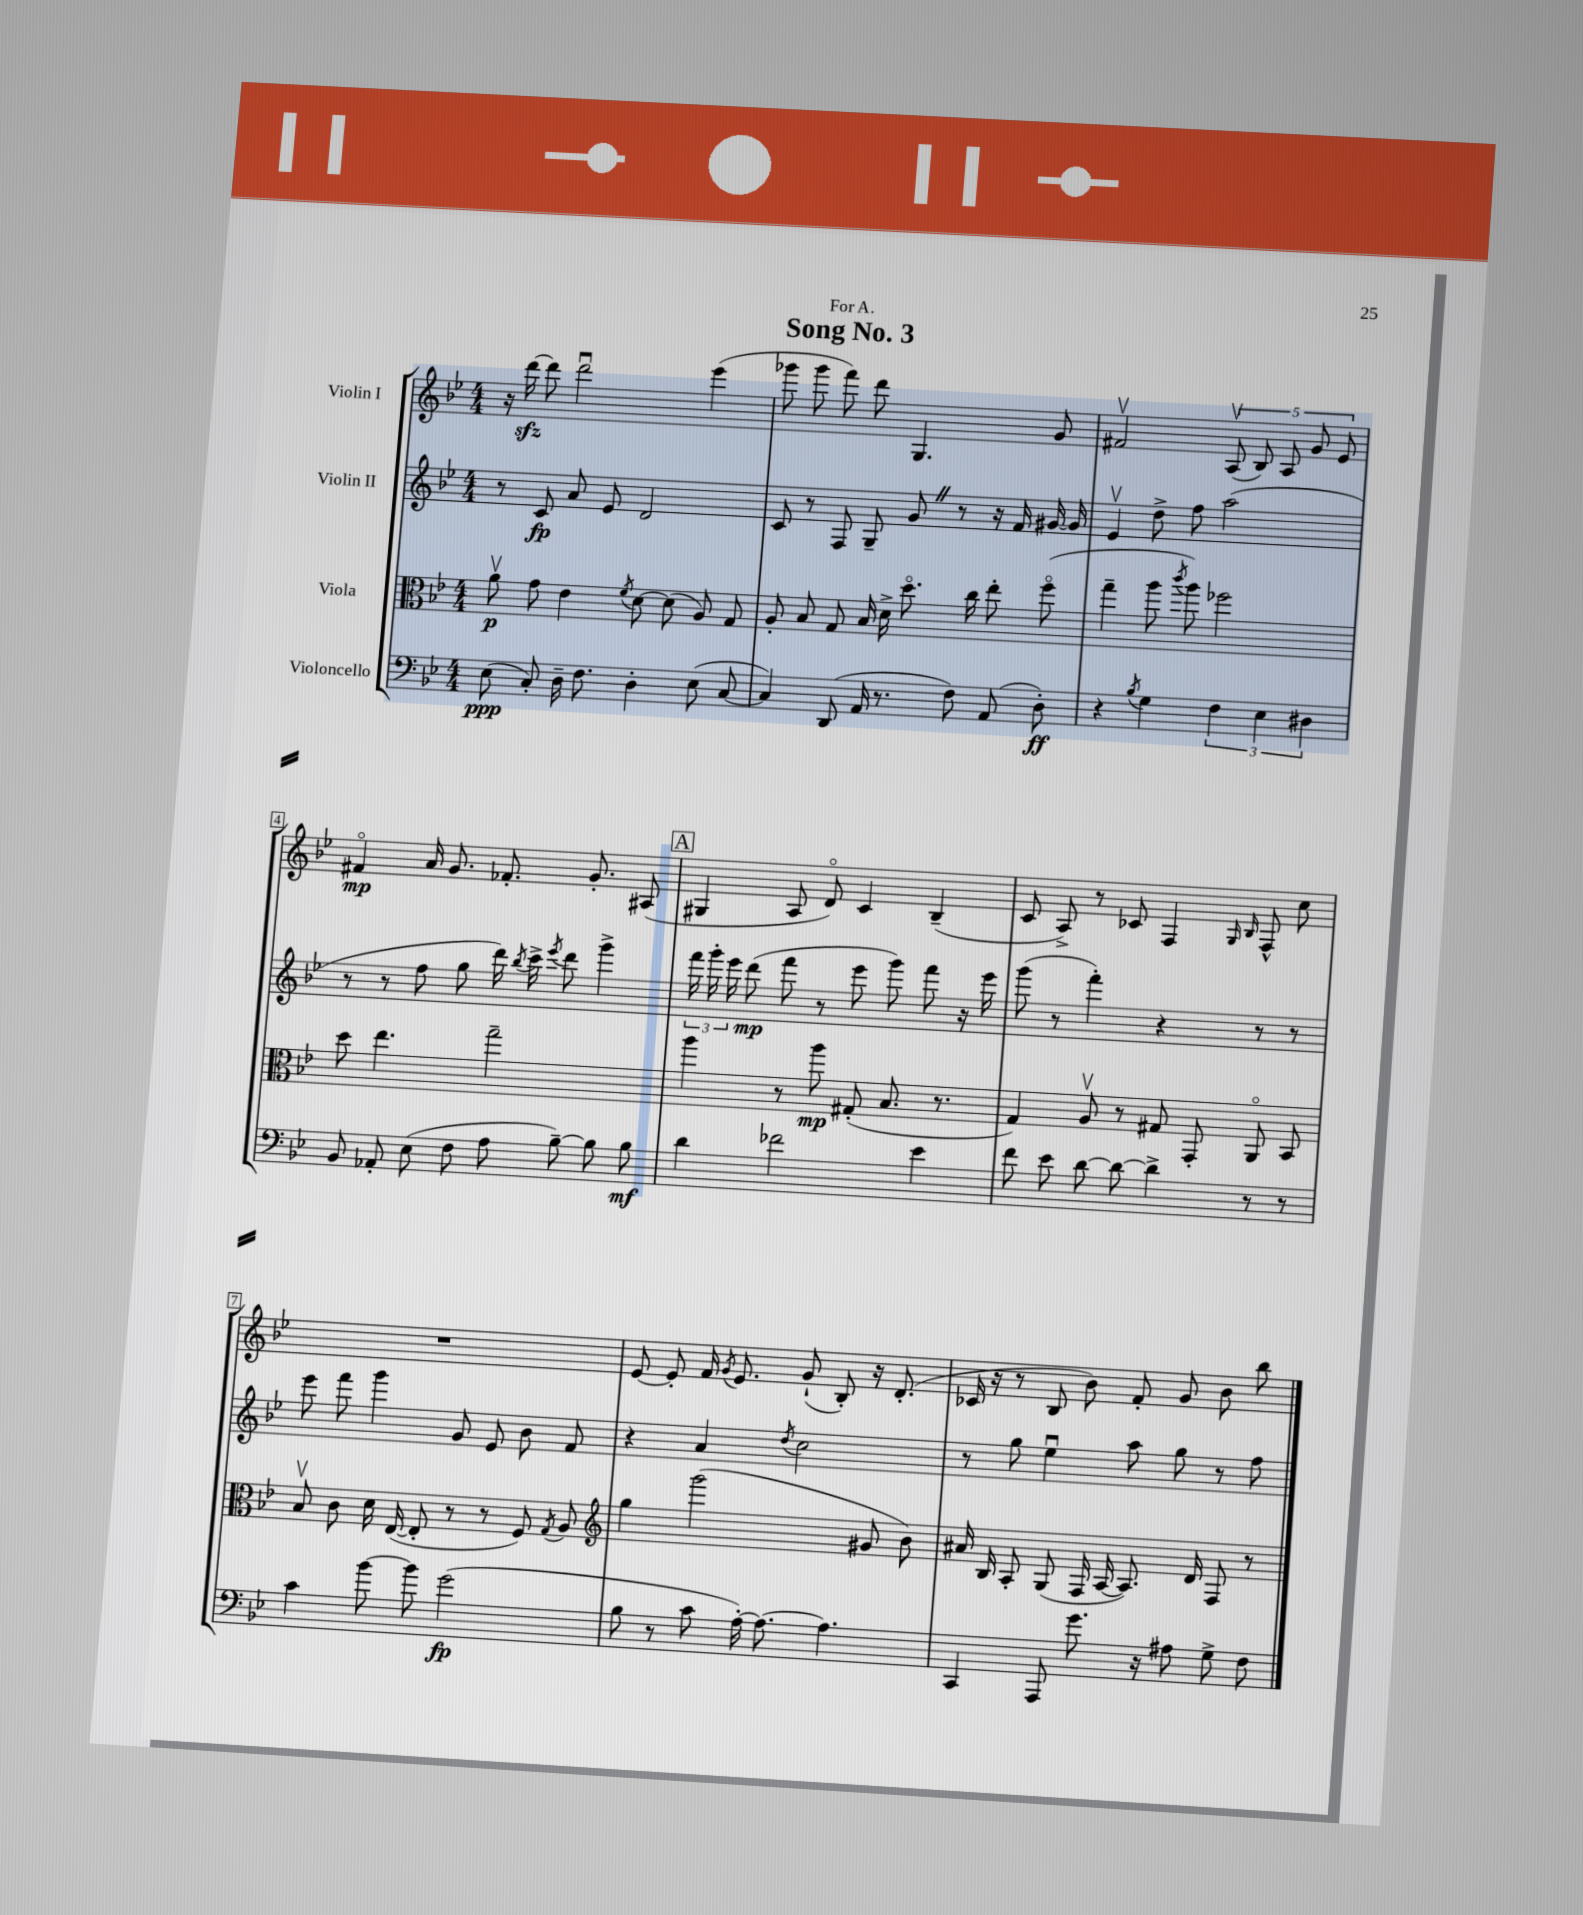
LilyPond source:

\header { title = "Song No. 3" dedication = "For A." }
<<
\new StaffGroup <<
\new Staff = "s0" \with { instrumentName = "Violin I" } {
    \clef treble \key bes \major \numericTimeSignature \time 4/4
    \autoBeamOff r16 d'''16~\sfz d'''8 d'''2\downbow ees'''4( |
    ges'''8 ges'''8 f'''8) d'''8 g4. g'8 |
    fis'2\upbow \tuplet 5/4 { a8\upbow( bes8) a8 g'8 ees'8 } |
    fis'4\flageolet\mp a'16 g'8. fes'8.-. g'8.-. ais8( |
    \mark \markup { \box "A" } gis4 a8 d'8\flageolet) c'4 bes4--( |
    c'8 a8->) r8 ces'8 f4 \grace { g16 bes16 } f8-^ c''8 |
    R1 |
    ees'8~ ees'8-. f'16 \acciaccatura { g'8 } ees'8. g'8-!( bes8-.) r16 d'8.-.( |
    ces'16 r16 r8 bes8 bes'8) f'8-. g'8 bes'8 bes''8 \bar "|." |
}
\new Staff = "s1" \with { instrumentName = "Violin II" } {
    \clef treble \key bes \major \numericTimeSignature \time 4/4
    \autoBeamOff r8 c'8\fp a'8 ees'8 d'2 |
    c'8 r8 f8 g8-- g'8 \once \override BreathingSign.text = \markup { \musicglyph "scripts.caesura.straight" } \breathe r8 r16 f'16 gis'16~ gis'16 |
    ees'4\upbow d''8-> f''8 a''2( |
    r8 r8 f''8 g''8 d'''16) \acciaccatura { bes''8 } c'''16-> \acciaccatura { ees'''8 } d'''8 g'''4-> |
    \mark \markup { \box "A" } \tuplet 3/2 { f'''16 g'''16-. ees'''16 } d'''8\mp( f'''8 r8 ees'''8 g'''8) f'''8 r16 ees'''16 |
    g'''8( r8 f'''4-.) r4 r8 r8 |
    ees'''8 f'''8 g'''4 g'8 ees'8 bes'8 f'8 |
    r4 a'4 \acciaccatura { d''8 } c''2 |
    r8 g''8 ees''4\downbow a''8 g''8 r8 f''8 \bar "|." |
}
\new Staff = "s2" \with { instrumentName = "Viola" } {
    \clef alto \key bes \major \numericTimeSignature \time 4/4
    \autoBeamOff a'8\upbow\p g'8 ees'4 \acciaccatura { f'8 } d'8~ d'8( a8) g8 |
    a8-. bes8 g8 bes16 d'16-> d''8.\flageolet c''16 ees''8-. f''8\flageolet( |
    g''4-- a''8 \acciaccatura { c'''8 } a''8) fes''2 |
    d''8 ees''4. g''2-- |
    \mark \markup { \box "A" } a''4 r8 a''8\mp gis8-.( bes8. r8. |
    g4) a8\upbow r8 gis8 g,8-. a,8\flageolet bes,8 |
    bes8\upbow c'8 d'16 ees16~( ees8-. r8 r8 f8) \acciaccatura { g8 } a8 |
    \clef treble g''4 g'''2( gis'8 bes'8) |
    ais'16 bes16 a8-. g8( f16 a16~ a8.) d'16 f8 r8 \bar "|." |
}
\new Staff = "s3" \with { instrumentName = "Violoncello" } {
    \clef bass \key bes \major \numericTimeSignature \time 4/4
    \autoBeamOff ees8\ppp( c8-.) d16-- f8. d4-. ees8( c8~ |
    c4) d,8( a,16 r8. f8) a,8( d8-.\ff) |
    r4 \acciaccatura { bes8 } g4 \tuplet 3/2 { f4 ees4 dis4 } |
    bes,8 aes,8-. ees8( f8 a8 bes8~--) bes8 bes8\mf |
    \mark \markup { \box "A" } d'4 fes'2 ees'4 |
    f'8 ees'8 d'8~ d'8~ d'4-> r8 r8 |
    c'4 bes'8~ bes'8 g'2\fp( |
    bes8 r8 c'8 a16~-.) a8.~ a4. |
    c,4 a,,8 g'8. r16 ais8 g8-> f8 \bar "|." |
}
>>
>>
\layout { \context { \Score \override BarNumber.stencil = #(make-stencil-boxer 0.1 0.3 ly:text-interface::print) } }
